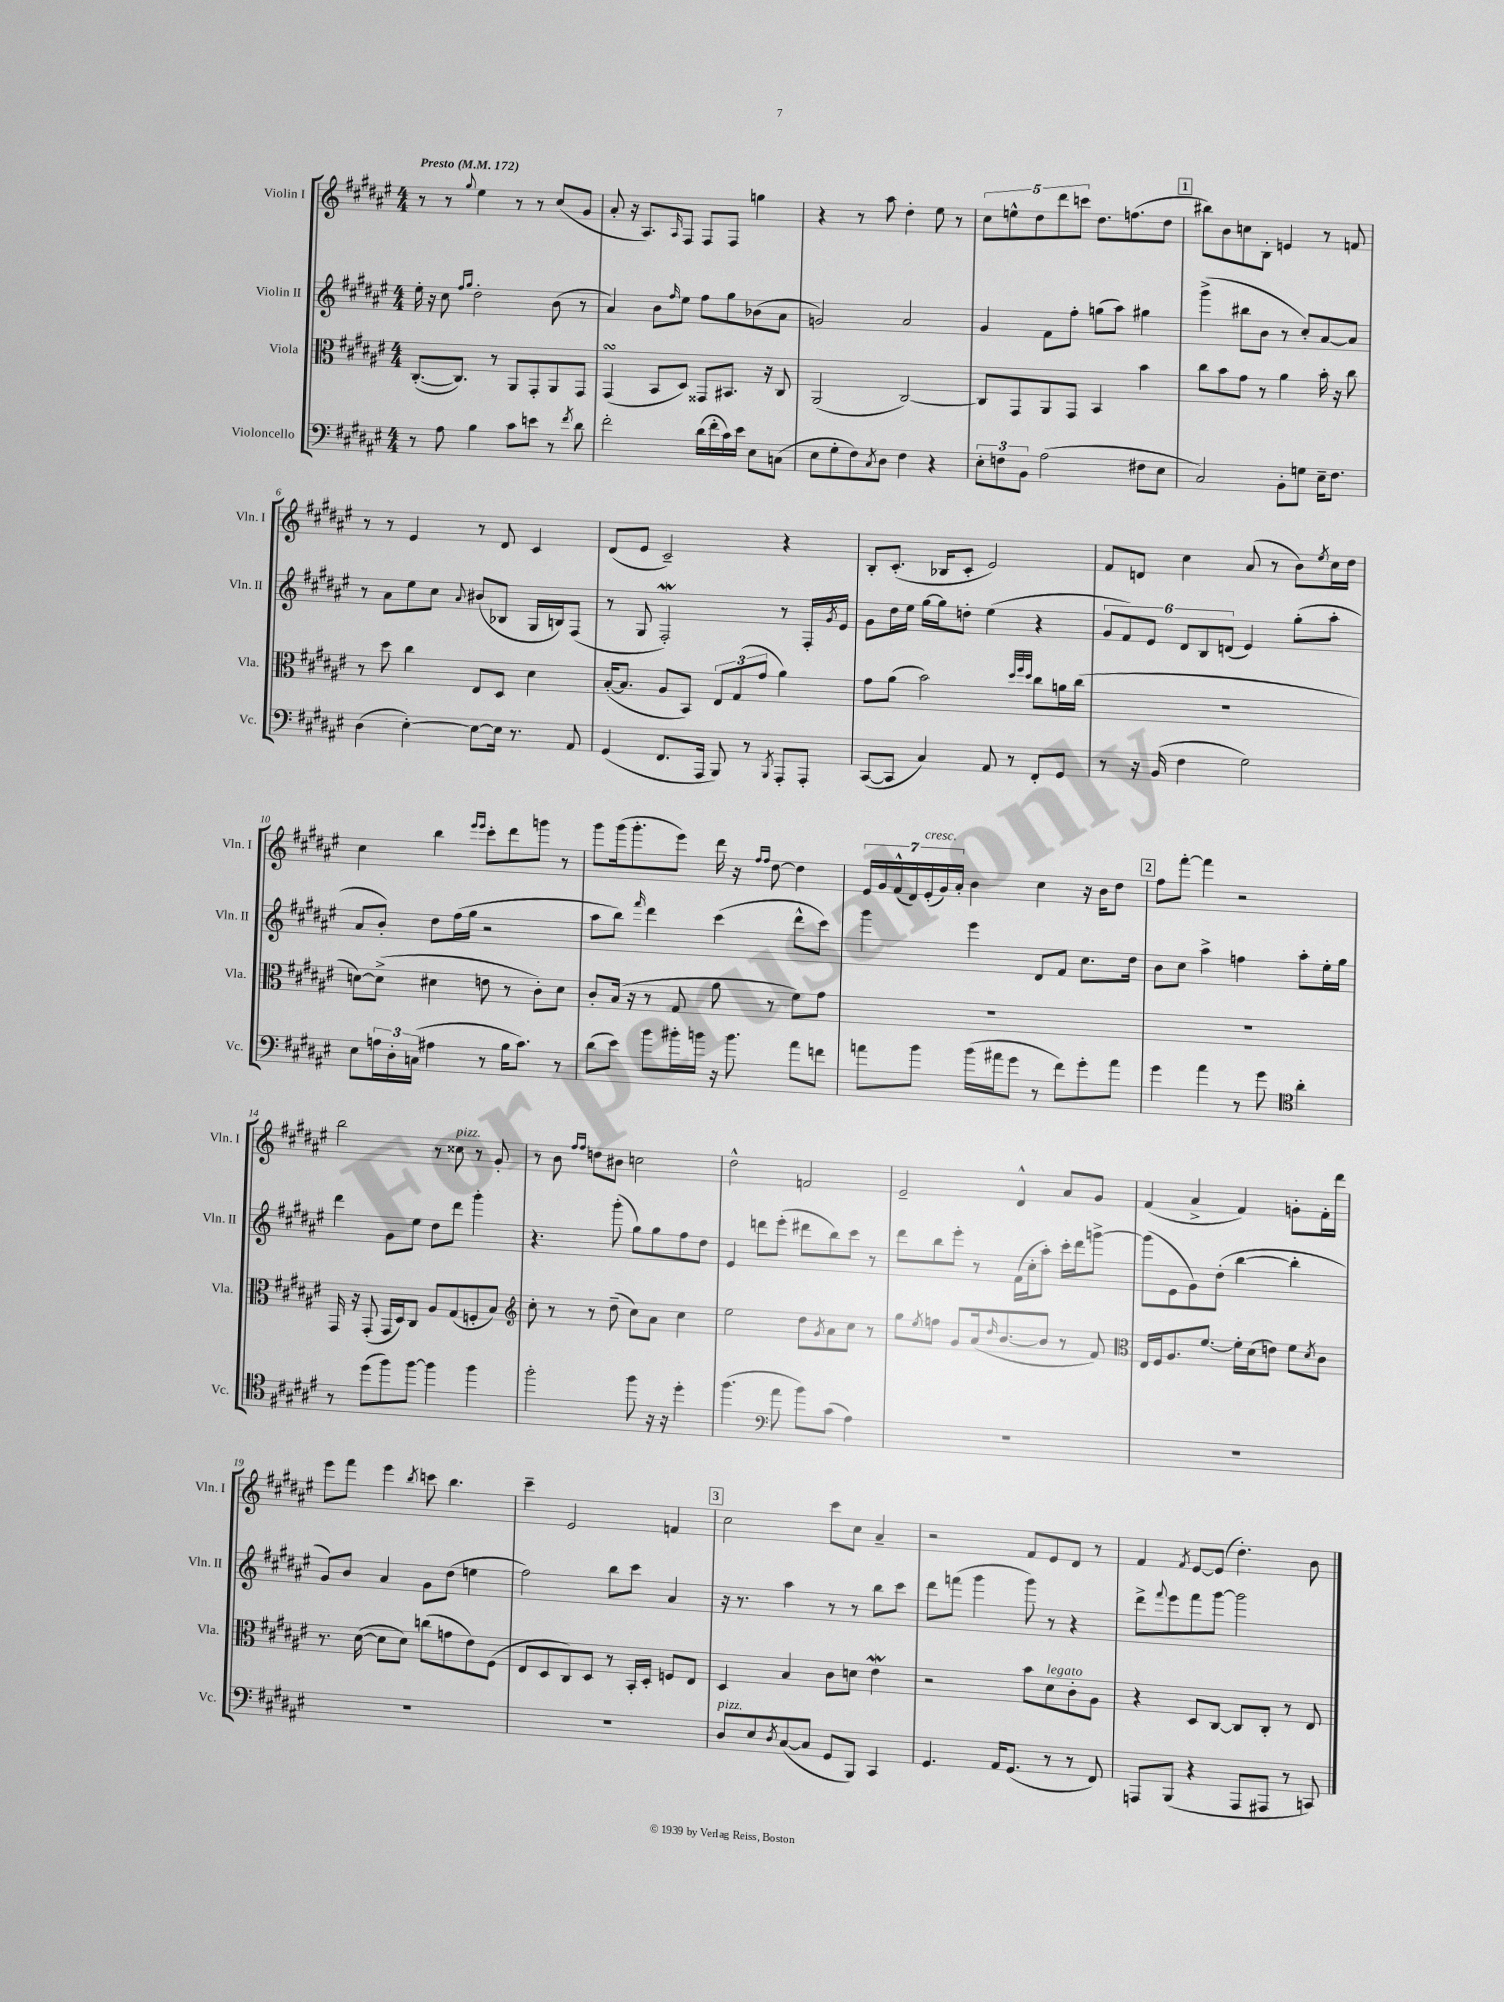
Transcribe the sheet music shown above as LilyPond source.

<<
\new StaffGroup <<
\new Staff = "s0" \with { instrumentName = "Violin I" shortInstrumentName = "Vln. I" } {
    \clef treble \key fis \major \numericTimeSignature \time 4/4 \tempo "Presto" 4 = 172
    r8 r8 \appoggiatura { gis''8 } eis''4 r8 r8 cis''8( gis'8 |
    ais'8-. r16 ais8.) \grace { ais16 } fis8 fis8 fis8 g''4 |
    r4 r8 ais''8 dis''4-. eis''8 r8 |
    \tuplet 5/4 { cis''8 e''8-^ dis''8 dis'''8 c'''8 } dis''8. f''8.( dis''8 |
    \mark \markup { \box "1" } bis''8) b'8 c''8 b8-. e'4 r8 f'8 |
    r8 r8 eis'4 r8 dis'8 cis'4 |
    dis'8( eis'8 cis'2--) r4 |
    b8-. cis'8.-.( bes16 cis'8-. eis'2) |
    fis'8 d'8 cis''4 ais'8( r8 b'8) \acciaccatura { eis''8 } cis''16 dis''16 |
    cis''4 b''4 \grace { eis'''16 eis'''16 } cis'''8-. dis'''8 g'''8 r8 |
    gis'''8 gis'''16( gis'''8.-. eis'''8) dis'''16 r16 \grace { fis''16 fis''16 } dis''8~ dis''4 |
    \tuplet 7/4 { eis'16 gis'16 fis'16-^( dis'16) eis'16-.^\markup { \italic "cresc." }( gis'16) ais'16-. } b'4 cis''4 r16 b'16 dis''8 |
    \mark \markup { \box "2" } fis''8 fis'''8~-. fis'''4 r2 |
    b''2 r8 cisis''8^\markup { \italic "pizz." } r8 gis'8-. |
    r8 b'8 \grace { fis''16 fis''16 } d''8 bis'8 c''2 |
    dis''2-^ f'2 |
    eis'2-- dis'4-^ ais'8 gis'8 |
    fis'4( ais'4-> fis'4) g'8-. fis'16-. dis'''16 |
    eis'''8 fis'''8 eis'''4 \acciaccatura { b''8 } c'''8 b''4. |
    cis'''4-- eis'2 f'4 |
    \mark \markup { \box "3" } cis''2 cis'''8 cis''8 ais'4-- |
    r2 fis'8 eis'8 dis'8 r8 |
    fis'4 \acciaccatura { fis'8 } eis'8~ eis'8( dis''4.-.) b'8 \bar "|." |
}
\new Staff = "s1" \with { instrumentName = "Violin II" shortInstrumentName = "Vln. II" } {
    \clef treble \key fis \major \numericTimeSignature \time 4/4
    eis''16-. r16 cis''8 \grace { fis''16 gis''16 } dis''2-. b'8( r8 |
    ais'4) b'8 \grace { fis''16 } eis''8 fis''8 gis''8 bes'8( ais'8 |
    g'2) ais'2 |
    gis'4 fis'8 fis''8-. g''8( ais''8) gis''4 |
    \mark \markup { \box "1" } gis'''4->( bis''8 b'8 r8 cis''8-.) ais'8~ ais'8 |
    r8 ais'8 eis''8 cis''8 \appoggiatura { ais'8 } bis'8( bes8 gis16 b16) fis8( |
    r8 gis8 fis2-.\mordent) r8 fis16-. \acciaccatura { gis'8 } eis'16 |
    gis'8 dis''16 eis''16 gis''16~ gis''16 d''8-. eis''4( r4 |
    \tuplet 6/4 { gis'8 fis'8) eis'8 dis'8 b8 d'8( } eis'4) gis''8-.( ais''8-. |
    ais'8 b'8-.) dis''8 fis''16( gis''16 r2 |
    ais''8 b''8) \grace { fis'''16 } dis'''4 cis'''4( dis'''8-^ cis'''8) |
    gis'''4 eis'''4 dis'8 fis'8 cis''8. dis''16 |
    \mark \markup { \box "2" } b'8 cis''8 ais''4-> f''4 ais''8-. eis''16-. gis''16 |
    dis'''4 gis'8 eis''8 dis''8 dis'''8 gis'''4-. |
    r4. gis'''8-.( gis''8) gis''8 fis''8 dis''8 |
    eis'4 d'''8 eis'''8-.( dis'''8 b''8) cis'''8 r8 |
    dis'''8 b''8 eis'''8-. r8 fis'16( cis''16-. ais''8-.) cis'''16-. dis'''16 g'''8~-> |
    g'''8( eis'8 gis'8) dis''8-.( b''4~ b''4-. |
    gis'8) b'8 ais'4 gis'8 dis''8( e''4 |
    fis''2) b''8 cis'''8 ais'4 |
    \mark \markup { \box "3" } r16 r8. ais''4 r8 r8 b''8 cis'''8 |
    dis'''8 f'''8( gis'''4 gis'''8) r8 r4 |
    dis'''8-> \appoggiatura { fis'''8 } eis'''8 fis'''8 gis'''8~ gis'''2 \bar "|." |
}
\new Staff = "s2" \with { instrumentName = "Viola" shortInstrumentName = "Vla." } {
    \clef alto \key fis \major \numericTimeSignature \time 4/4
    cis8.~-.( cis8.) r8 ais,8 gis,8-. ais,8 gis,8 |
    gis,4\turn( b,8 dis8) gisis,8 bis,8. r16 cis8 |
    ais,2( cis2~) |
    cis8 gis,8 ais,8 gis,8 b,4 b'4 |
    \mark \markup { \box "1" } cis''8 b'8 gis'8 r8 ais'4 b'16-. r16 cis''8 |
    r8 dis''8 cis''4 eis8 dis8 dis'4 |
    b16~-.( b8. ais8 b,8) \tuplet 3/2 { eis8 gis8( gis'8 } ais'4) |
    gis'8 ais'8( b'2) \grace { dis''32 fis''32 dis''32 } cis''8 a'16 cis''16( |
    R1 |
    d'8~) d'8->( dis'4 e'8 r8 cis'8-.) dis'8 |
    cis'8-. b16( r16 r8 gis8 ais'8 r8 fis'8) gis'8 |
    R1 |
    \mark \markup { \box "2" } R1 |
    gis,16 r16 gis,8-.( gis,16 dis16) cis8 ais8 gis8( f8-. b8) |
    \clef treble cis''8-. r8 r8 dis''8--( cis''8) ais'8 cis''4 |
    eis''2 dis''8 \acciaccatura { gis'8 } ais'8 cis''8 r8 |
    gis''8 \acciaccatura { eis''8 } f''8 gis'8 ais'16( \grace { dis''16 } b'8.~ b'8 r8 fis'8) |
    \clef alto eis16 fis16 ais8. fis'8.~ fis'16-. dis'16( e'8) fis'8 \acciaccatura { dis'8 } cis'8 |
    r8. dis'16~( dis'8 dis'8) c''8( g'8 eis'8) fis8( |
    eis8 dis8 cis8) dis8 r8 b,16-. dis16-. f8 eis8 |
    \mark \markup { \box "3" } dis4 b4 cis'8 d'8 eis'4\mordent |
    r2 b'8 dis'8^\markup { \italic "legato" } cis'8-. ais8 |
    r4 dis8 cis8~ cis8 cis8-. r8 eis8 \bar "|." |
}
\new Staff = "s3" \with { instrumentName = "Violoncello" shortInstrumentName = "Vc." } {
    \clef bass \key fis \major \numericTimeSignature \time 4/4
    r8 ais8 b4 cis'8 e'8 r8 \acciaccatura { fis'8 } dis'8 |
    fis'2-. dis'16( fis'16-. cis'16) eis'16 eis8 c8( |
    eis8 gis8-. fis8) \acciaccatura { cis8 } dis8 fis4 r4 |
    \tuplet 3/2 { eis8-. f8 b,8 } ais2( fis8 eis8 |
    \mark \markup { \box "1" } cis2) b,8-. g8 eis16-- fis8. |
    dis4( eis4~-.) eis8~ eis16 r8. ais,8 |
    gis,4( fis,8. ais,,16 b,,8) r8 \acciaccatura { b,,8 } ais,,8-. ais,,8-. |
    cis,8~( cis,8 cis4) ais,8 r8 fis,8-. gis,8 |
    r8 r16 b,16( fis4 gis2) |
    eis8 \tuplet 3/2 { a16 dis16-. c16( } ais4 r8 b16 cis'8.) r8 |
    dis'8( eis'8) b'8 bis'16-. b'16 r16 b'8. ais'8 f'8 |
    a'8 b'8 b'16( ais'16 gis'8 r8 fis'8) gis'8-. ais'8 |
    \mark \markup { \box "2" } gis'4 ais'4 r8 gis'8 \clef tenor ais'4-. |
    r8 dis''8( fis''8) fis''8~ fis''4 fis''4 |
    fis''2-. fis''8 r16 r16 dis''4-. |
    fis''4.( \clef bass ais'8 b'8) cis'8( ais4) |
    R1 |
    R1 |
    R1 |
    R1 |
    \mark \markup { \box "3" } dis8^\markup { \italic "pizz." } eis8 \acciaccatura { dis8 } cis8~( cis8 gis,8 b,,8) cis,4 |
    gis,4. ais,16 gis,8.( r8 r8 fis,8) |
    a,,8 b,,8( r4 a,,8 ais,,8 r8 c,8) \bar "|." |
}
>>
>>
